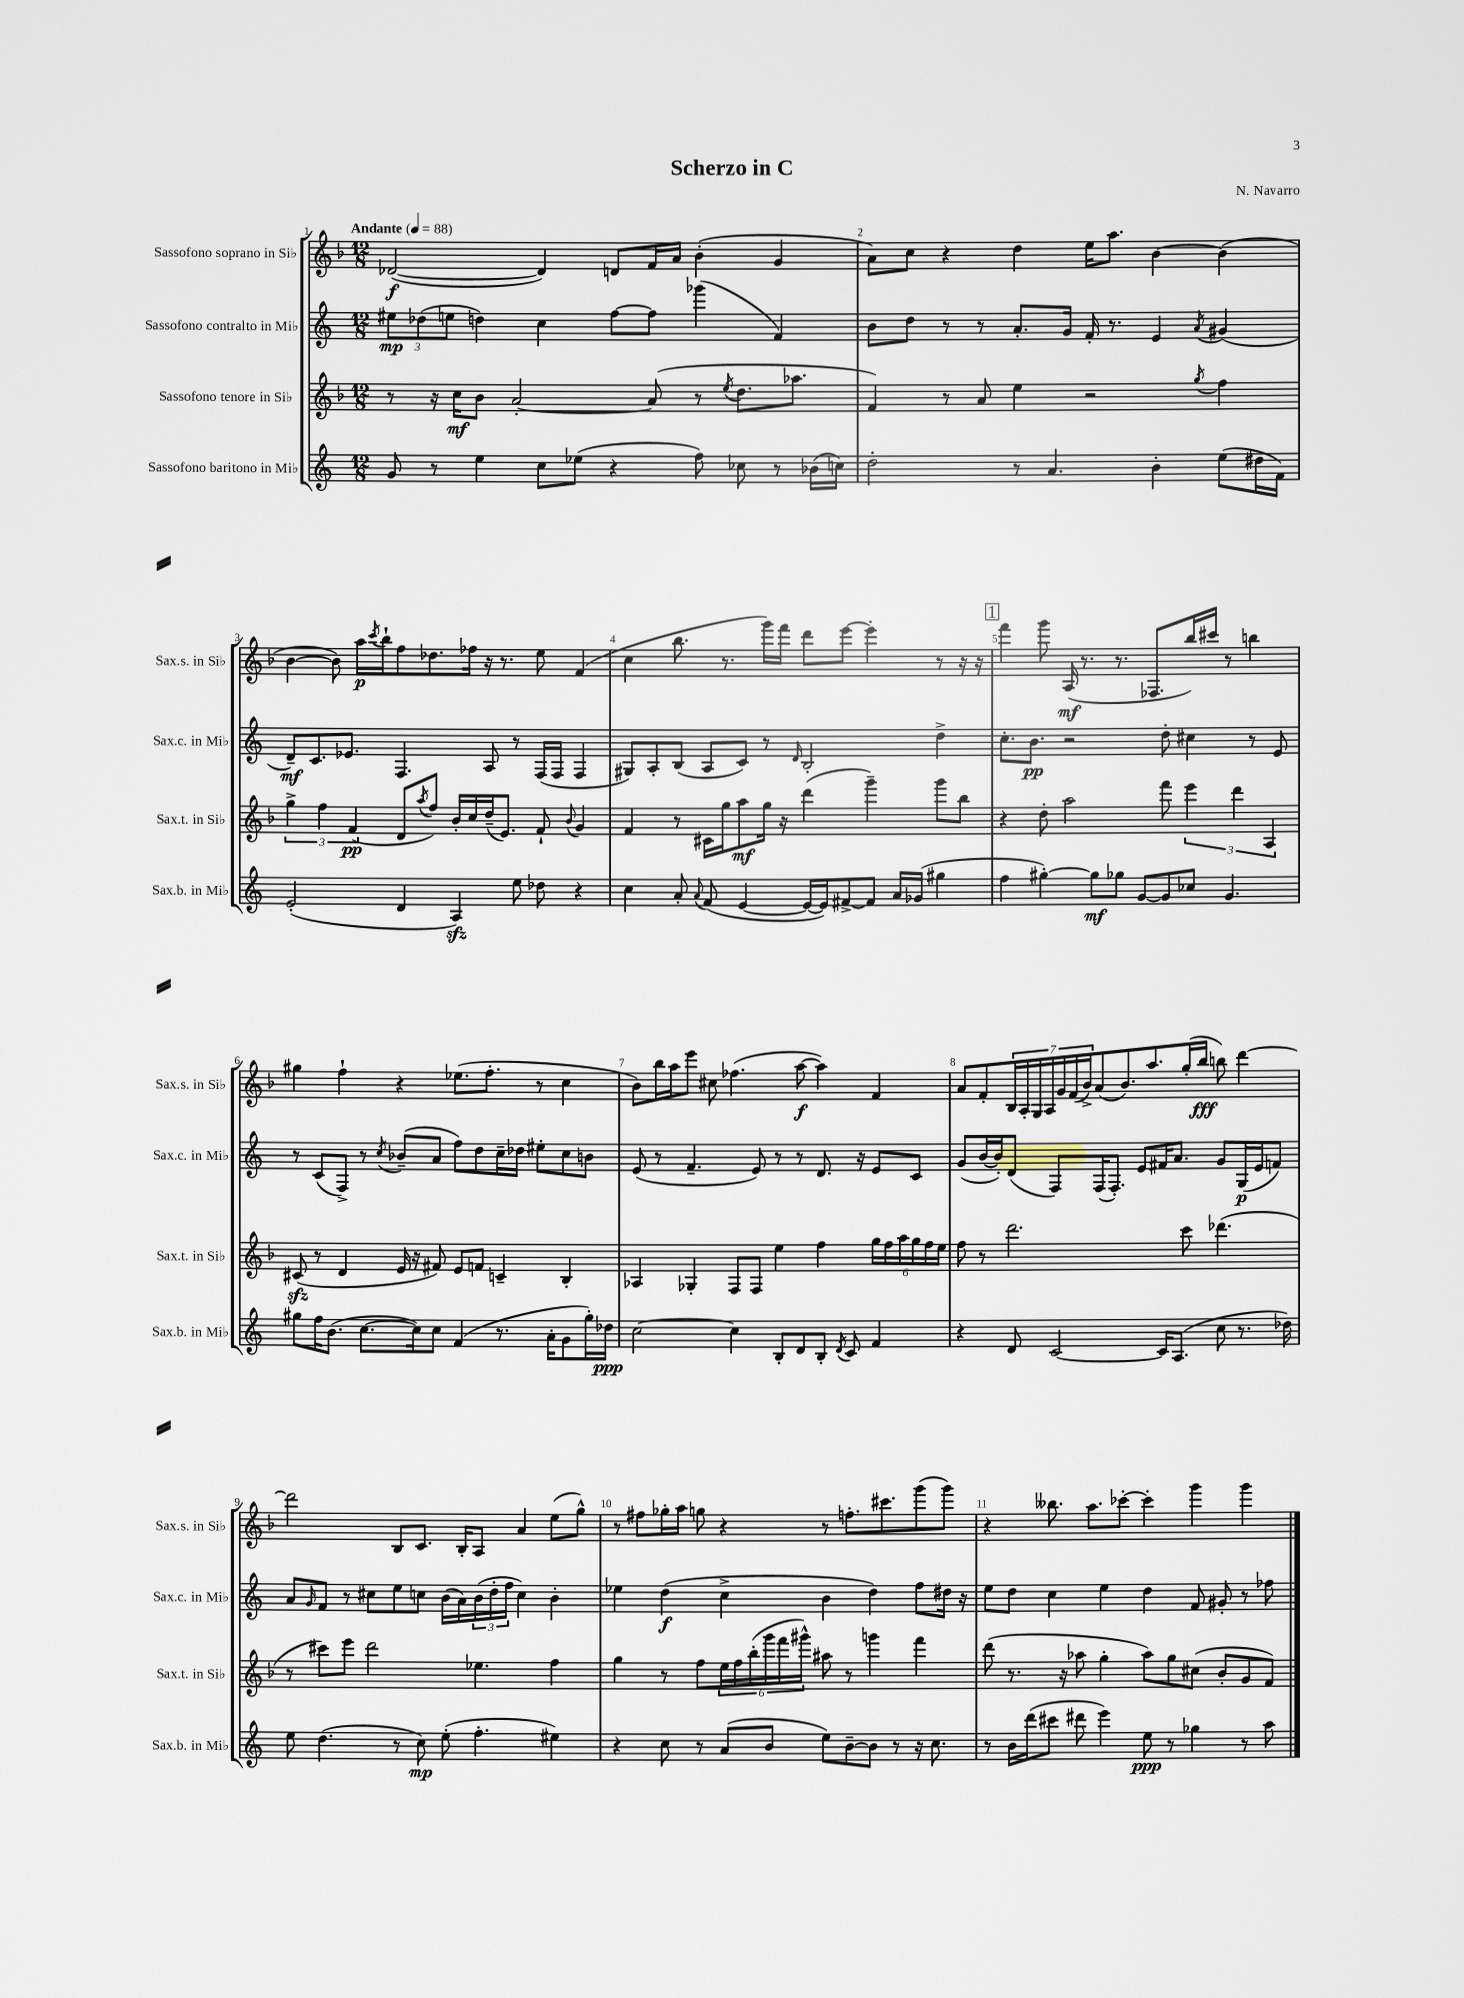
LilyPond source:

\header { title = "Scherzo in C" composer = "N. Navarro" }
<<
\new StaffGroup <<
\new Staff = "s0" \with { instrumentName = "Sassofono soprano in Sib" shortInstrumentName = "Sax.s. in Sib" } {
    \clef treble \key f \major \numericTimeSignature \time 12/8 \tempo "Andante" 4 = 88
    des'2~\f( des'4) d'8 f'16 a'16 bes'4-.( g'4 |
    a'8) c''8 r4 d''4 e''16 a''8. bes'4~ bes'4( |
    bes'4~ bes'8) a''16\p \acciaccatura { c'''8 } bes''16-! f''8 des''8. fes''16 r16 r8. e''8 f'4( |
    c''4 bes''8. r8. g'''16) f'''16 d'''8 e'''8~ e'''4-. r8 r16 r16 |
    \mark \markup { \box "1" } f'''4 g'''8 a16\mf( r8. r8. fes8. bes''16) cis'''16 r8 b''4 |
    gis''4 f''4-! r4 ees''8.( f''8.-. r8 c''4 |
    bes'8) bes''16 a''16 e'''8 cis''8 fes''4.( a''8~\f a''4) f'4 |
    a'8 f'8-. \tuplet 7/4 { bes16 a16-. g16 a16 g'16 f'16( bes'16->) } a'8( bes'8.) a''8. g''16-.( bes''16\fff b''8) d'''4~ |
    d'''2 bes8 c'8. bes16-. a8 a'4 e''8( g''8-^) |
    r8 fis''8 ges''16-. a''16 g''8 r4 r8 f''8.-. cis'''8. g'''8( g'''8) |
    r4 beses''8. a''8. ces'''8~-. ces'''4-. g'''4 g'''4 \bar "|." |
}
\new Staff = "s1" \with { instrumentName = "Sassofono contralto in Mib" shortInstrumentName = "Sax.c. in Mib" } {
    \clef treble \key c \major \numericTimeSignature \time 12/8
    \tuplet 3/2 { eis''8\mp des''8( e''8 } d''4) c''4 f''8~ f''8 ges'''4( f'4) |
    b'8 d''8 r8 r8 a'8.-. g'16 f'16-. r8. e'4 \acciaccatura { a'8 } gis'4( |
    d'8--\mf) c'8. ees'8. f4. a8 r8 f16( f16 f4 |
    gis8) a8-. b8( a8 c'8) r8 \grace { d'16 } b2-. d''4-> |
    \mark \markup { \box "1" } c''8.-. b'8.\pp r2 d''8-. cis''4 r8 e'8 |
    r8 c'8( f8->) r8 \acciaccatura { c''8 } bes'8--( a'8 f''8) d''8 c''16-- des''16 eis''8-. c''8 b'8 |
    e'8( r8 f'4.-- e'8) r8 r8 d'8. r16 e'8 c'8 |
    g'8( b'16~ b'16-.) d'8( f8) f16( f8.-.) e'8 fis'16 a'8. g'8 g16\p( e'16 f'8) |
    a'8 \grace { g'16 } f'8 r8 cis''8 e''8 c''8 b'16( a'16) \tuplet 3/2 { b'16( d''16-. f''16 } c''4) b'4-. |
    ees''4 d''4\f( c''4-> b'4 d''4) f''8 dis''16 r16 |
    e''8 d''8 c''4 e''4 d''4 f'8 gis'8-. r8 fes''8 \bar "|." |
}
\new Staff = "s2" \with { instrumentName = "Sassofono tenore in Sib" shortInstrumentName = "Sax.t. in Sib" } {
    \clef treble \key f \major \numericTimeSignature \time 12/8
    r8 r16 c''16\mf bes'8 a'2~-. a'8( r8 \acciaccatura { e''8 } d''8. aes''8. |
    f'4) r8 a'8 e''4 r2 \acciaccatura { g''8 } f''4 |
    \tuplet 3/2 { g''4-> f''4 f'4\pp( } d'8 \acciaccatura { a''8 } f''8) bes'16-. c''16 d''16--( e'8.) f'8-! \appoggiatura { bes'8 } g'4 |
    f'4 r8 cis'16 g''16 a''8\mf g''16 r16 d'''4( g'''4--) g'''8 bes''8 |
    \mark \markup { \box "1" } r4 d''8-. a''2 f'''8 \tuplet 3/2 { e'''4 d'''4 a4 } |
    cis'8\sfz( r8 d'4 e'16 r16 fis'8) e'8 f'8 c'4-- bes4-. |
    aes4 ges4-. f8 f8 e''4 f''4 \tuplet 6/4 { g''16 f''16 a''16 g''16 f''16 e''16 } |
    f''8 r8 d'''2. c'''8 des'''4.( |
    r8 cis'''8) e'''8 d'''2 ees''4. f''4 |
    g''4 r8 f''8 \tuplet 6/4 { e''16 f''16 bes''16-.( g'''16 f'''16 gis'''16-^) } ais''8 r8 g'''4 f'''4 |
    d'''8( r8. r16 aes''8 g''4-. aes''8) g''8 cis''8( bes'8-. g'8 f'8) \bar "|." |
}
\new Staff = "s3" \with { instrumentName = "Sassofono baritono in Mib" shortInstrumentName = "Sax.b. in Mib" } {
    \clef treble \key c \major \numericTimeSignature \time 12/8
    g'8 r8 e''4 c''8 ees''8( r4 f''8) ces''8 r8 bes'16( c''16) |
    d''2-. r8 a'4. b'4-. e''8( dis''16 f'16) |
    e'2-.( d'4 a4\sfz) e''8 des''8 r4 |
    c''4 a'8-. \appoggiatura { a'8 } f'8( e'4~ e'16~ e'16) fis'8~-> fis'8 a'16 ges'16( gis''4 |
    \mark \markup { \box "1" } f''4 gis''4~-.) gis''8\mf ges''8 g'8~ g'8 ces''8 g'4. |
    gis''8 f''16 b'8.( c''8.~ c''16) c''8 f'4( r8. a'16-. g'8 gis''16-.) des''16\ppp |
    c''2~ c''4 b8-. d'8 b8-. \acciaccatura { d'8 } c'8 f'4 |
    r4 d'8 c'2~ c'16 a8.( c''8 r8. des''16) |
    e''8 d''4.( r8 c''8\mp) e''8-.( f''4.-. eis''4) |
    r4 c''8 r8 a'8( b'8 e''8) b'8~-- b'8 r8 r16 c''8. |
    r8 b'16 d'''16( cis'''8 dis'''8 e'''4) e''8\ppp r8 ges''4 r8 a''8 \bar "|." |
}
>>
>>
\layout { \context { \Score \override BarNumber.break-visibility = ##(#f #t #t) barNumberVisibility = #all-bar-numbers-visible } }
